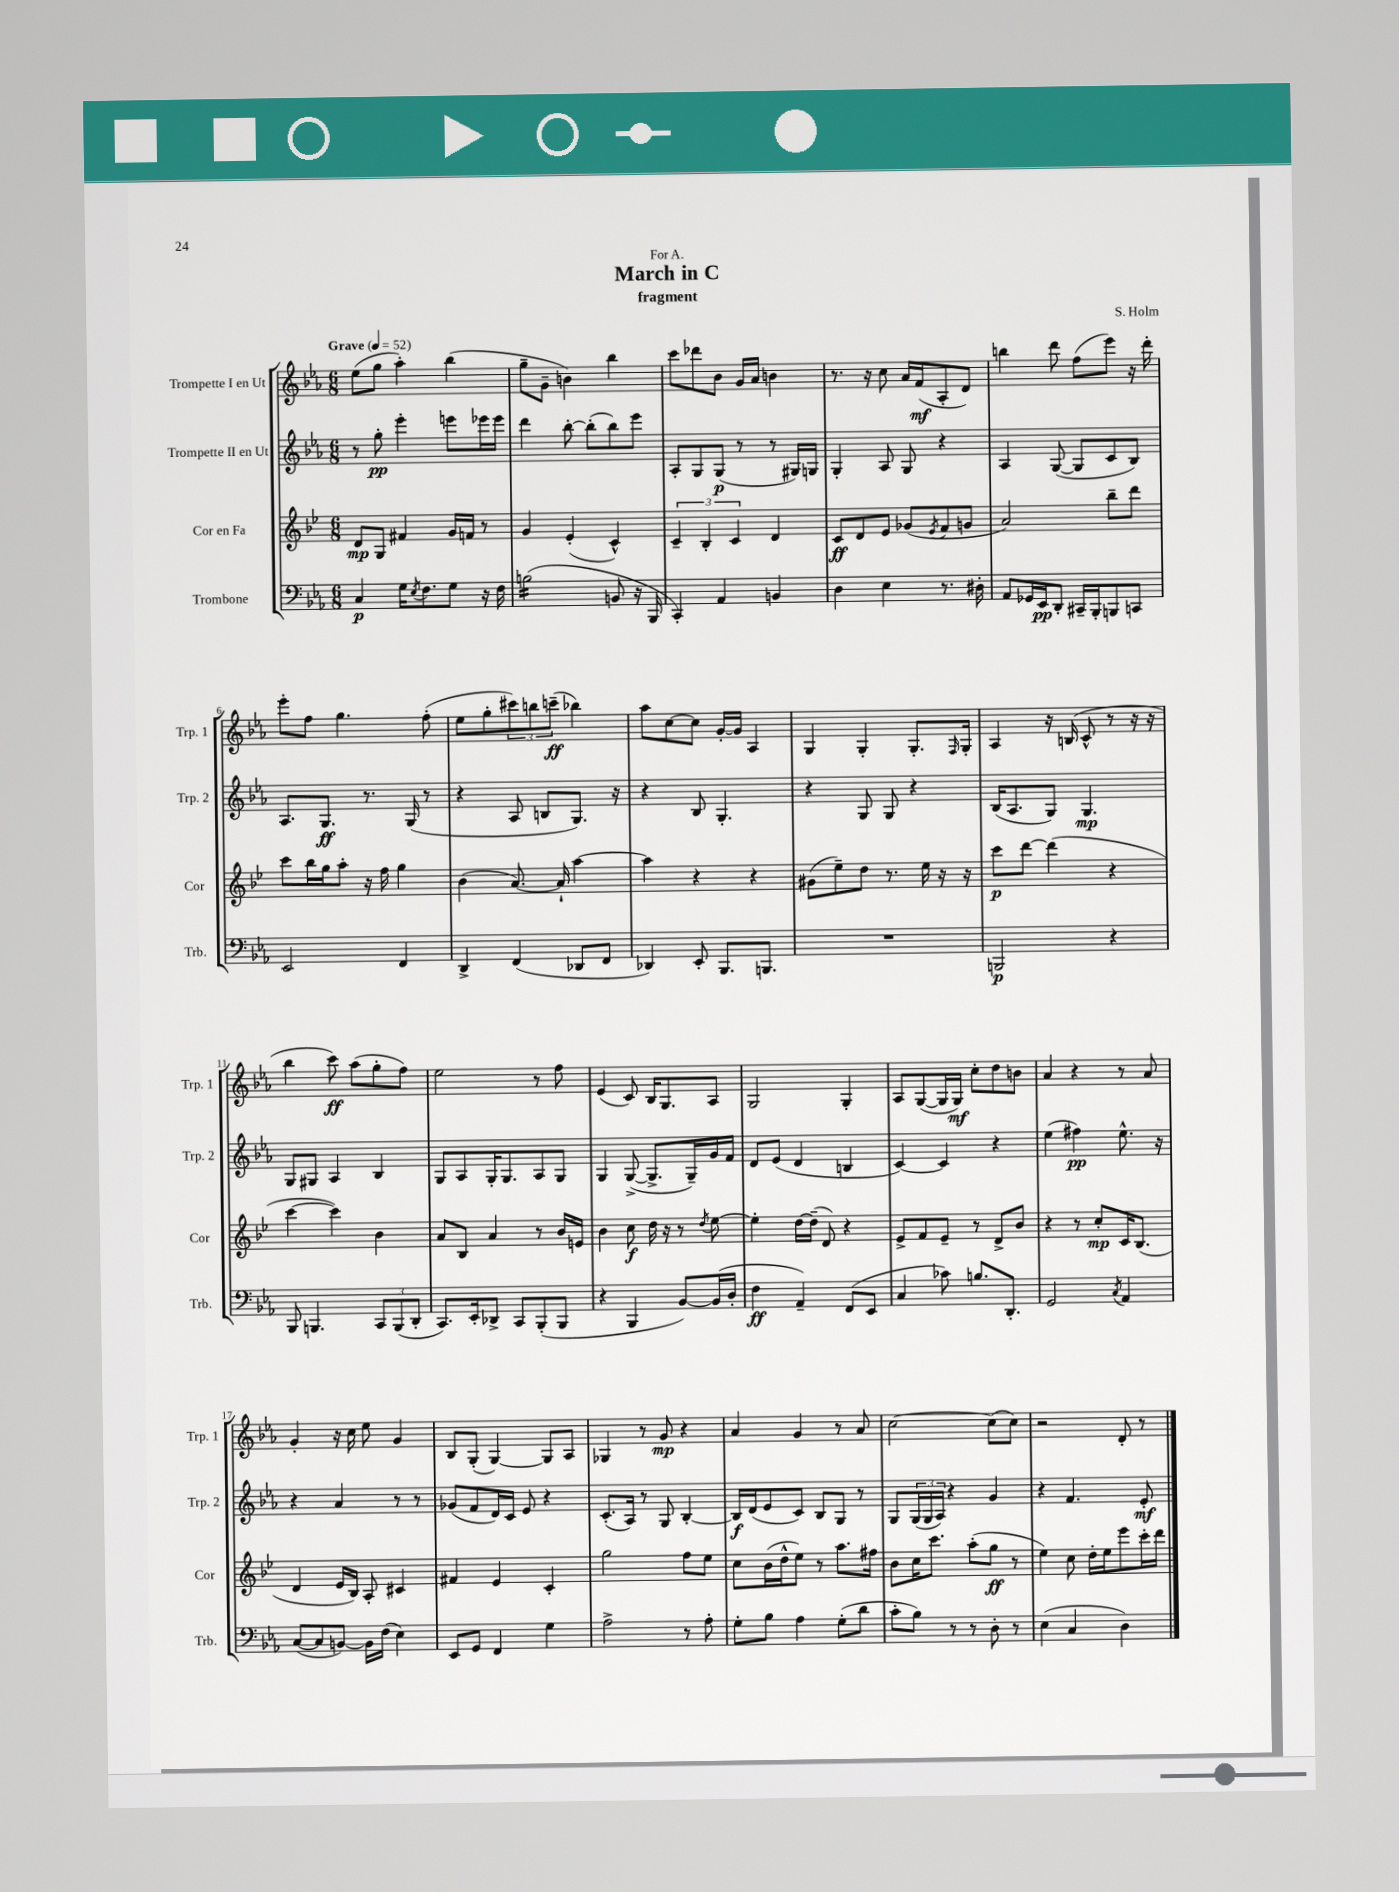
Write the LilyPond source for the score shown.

\header { title = "March in C" composer = "S. Holm" subtitle = "fragment" dedication = "For A." }
<<
\new StaffGroup <<
\new Staff = "s0" \with { instrumentName = "Trompette I en Ut" shortInstrumentName = "Trp. 1" } {
    \clef treble \key ees \major \numericTimeSignature \time 6/8 \tempo "Grave" 4 = 52
    ees''8( g''8 aes''4-.) bes''4( |
    g''8-- g'8-- b'4) bes''4 |
    c'''8 des'''8 bes'8 g'16 aes'16 b'4 |
    r8. r16 c''8 aes'16 f'16\mf( aes8-. d'8) |
    b''4 d'''8 f''8( ees'''8) r16 d'''16-. |
    ees'''8-. f''8 g''4. f''8-.( |
    ees''8 g''8-. \tuplet 3/2 { cis'''8) b''8 c'''8--\ff( } bes''4) |
    aes''8 c''8~ c''8 g'16~-. g'16 aes4 |
    g4 g4-. g8.-. \grace { f16 } g16-. |
    aes4 r16 b16( c'8-^ r8 r16 r16 |
    bes''4 c'''8\ff) aes''8( g''8-. f''8) |
    ees''2 r8 f''8 |
    ees'4( c'8) bes16 g8. aes8 |
    g2 g4-. |
    aes8 g8~( g16 g16\mf) c''8-. d''8 b'8 |
    aes'4 r4 r8 aes'8 |
    g'4-. r16 c''16 ees''8 g'4 |
    bes8 g8-.( g4~) g8 aes8 |
    ges4 r8 g'8\mp r4 |
    aes'4 g'4 r8 aes'8 |
    c''2~ c''8( c''8) |
    r2 d'8-. r8 \bar "|." |
}
\new Staff = "s1" \with { instrumentName = "Trompette II en Ut" shortInstrumentName = "Trp. 2" } {
    \clef treble \key ees \major \numericTimeSignature \time 6/8
    r8 g''8-.\pp ees'''4-. e'''8 ees'''16 ees'''16 |
    d'''4 bes''8~-. bes''8-.( bes''8) ees'''8 |
    aes8-. g8 g8\p( r8 r8 gis16) g16 |
    g4-. aes8 g8 r4 |
    aes4 g8~( g8 c'8 bes8) |
    aes8. g8.\ff r8. g16( r8 |
    r4 aes8 b8 g8.) r16 |
    r4 bes8 g4.-. |
    r4 g8 g8 r4 |
    bes16( aes8. g8) g4.\mp |
    g8 gis8 aes4 bes4 |
    g8 aes8 g16-. g8. aes8 g8 |
    g4 g8~->( g8.-> g16--) g'16 f'16 |
    d'8 ees'8( d'4 b4 |
    c'4~) c'4 r4 |
    ees''4( fis''4\pp) ees''8.-^ r16 |
    r4 aes'4 r8 r8 |
    ges'8( f'8 d'16) c'16 ees'8 r4 |
    c'8.-.( aes16) r8 g8 bes4~-. |
    bes16\f d'16( ees'8 c'8) bes8 g8 r8 |
    g8 \tuplet 3/2 { g16( g16 aes16) } r4 g'4 |
    r4 f'4. ees'8-.\mf \bar "|." |
}
\new Staff = "s2" \with { instrumentName = "Cor en Fa" shortInstrumentName = "Cor" } {
    \clef treble \key bes \major \numericTimeSignature \time 6/8
    d'8\mp g8 fis'4 g'16 f'16 r8 |
    g'4 ees'4-.( c'4-^) |
    \tuplet 3/2 { c'4-- bes4-. c'4 } d'4 |
    c'8\ff d'8 ees'8 ges'8( \acciaccatura { ees'8 } f'8 g'8 |
    a'2) bes''8-- d'''8 |
    c'''8 bes''16 g''16 a''8-. r16 f''16 g''4 |
    bes'4( a'8.~) a'16-! a''4~ |
    a''4 r4 r4 |
    gis'8( ees''8--) d''8 r8. ees''16 r16 r16 |
    c'''8\p d'''8~ d'''4( r4 |
    c'''4~ c'''4) bes'4 |
    a'8 bes8 a'4 r8 bes'16 e'16 |
    bes'4 c''8\f d''16 r16 r8 \acciaccatura { d''8 } ees''8~ |
    ees''4-. d''16~ d''16--( d'8) r4 |
    ees'8-> f'8 ees'8-- r8 d'8-> bes'8 |
    r4 r8 c''8-.\mp c'16 bes8.( |
    d'4 ees'16 bes16) a8-. cis'4 |
    fis'4 ees'4 c'4-. |
    g''2 f''8 ees''8 |
    c''8 bes'16( d''16-^ ees''8) r8 a''8. fis''16 |
    bes'8 c''16 c'''8. a''8-.( g''8\ff r8 |
    ees''4) c''8 d''16-. ees''16 ees'''8 c'''16-. d'''16 \bar "|." |
}
\new Staff = "s3" \with { instrumentName = "Trombone" shortInstrumentName = "Trb." } {
    \clef bass \key ees \major \numericTimeSignature \time 6/8
    c4\p g16 \acciaccatura { ees8 } f8. g8 r16 f16 |
    b2:16( b,8 r16 bes,,16 |
    c,4-.) aes,4 b,4 |
    d4 ees4 r8. dis16-. |
    aes,8 ges,16 ees,16\pp d,8-. cis,16-- bes,,16-. b,,8 c,8 |
    ees,2 f,4 |
    d,4-> f,4( des,8 f,8 |
    des,4) ees,8-. bes,,8. b,,8. |
    R2. |
    b,,2\p r4 |
    bes,,8 b,,4. \tuplet 3/2 { c,8 b,,8( d,8-. } |
    c,8.) ees,16-. des,8-> c,8 bes,,8-.( bes,,8 |
    r4 bes,,4 bes,8~) bes,16( d16-. |
    f4\ff aes,4--) f,8( ees,8 |
    c4 ces'8) b8. d,8.-. |
    g,2 \acciaccatura { c8 } aes,4 |
    c8~( c8 b,8~) b,16 f16( ees4) |
    ees,8 g,8 f,4 g4 |
    aes2-> r8 aes8-. |
    g8-. bes8 aes4 g8-.( d'8 |
    c'8-. bes8) r8 r8 d8-. r8 |
    ees4( c4 d4) \bar "|." |
}
>>
>>
